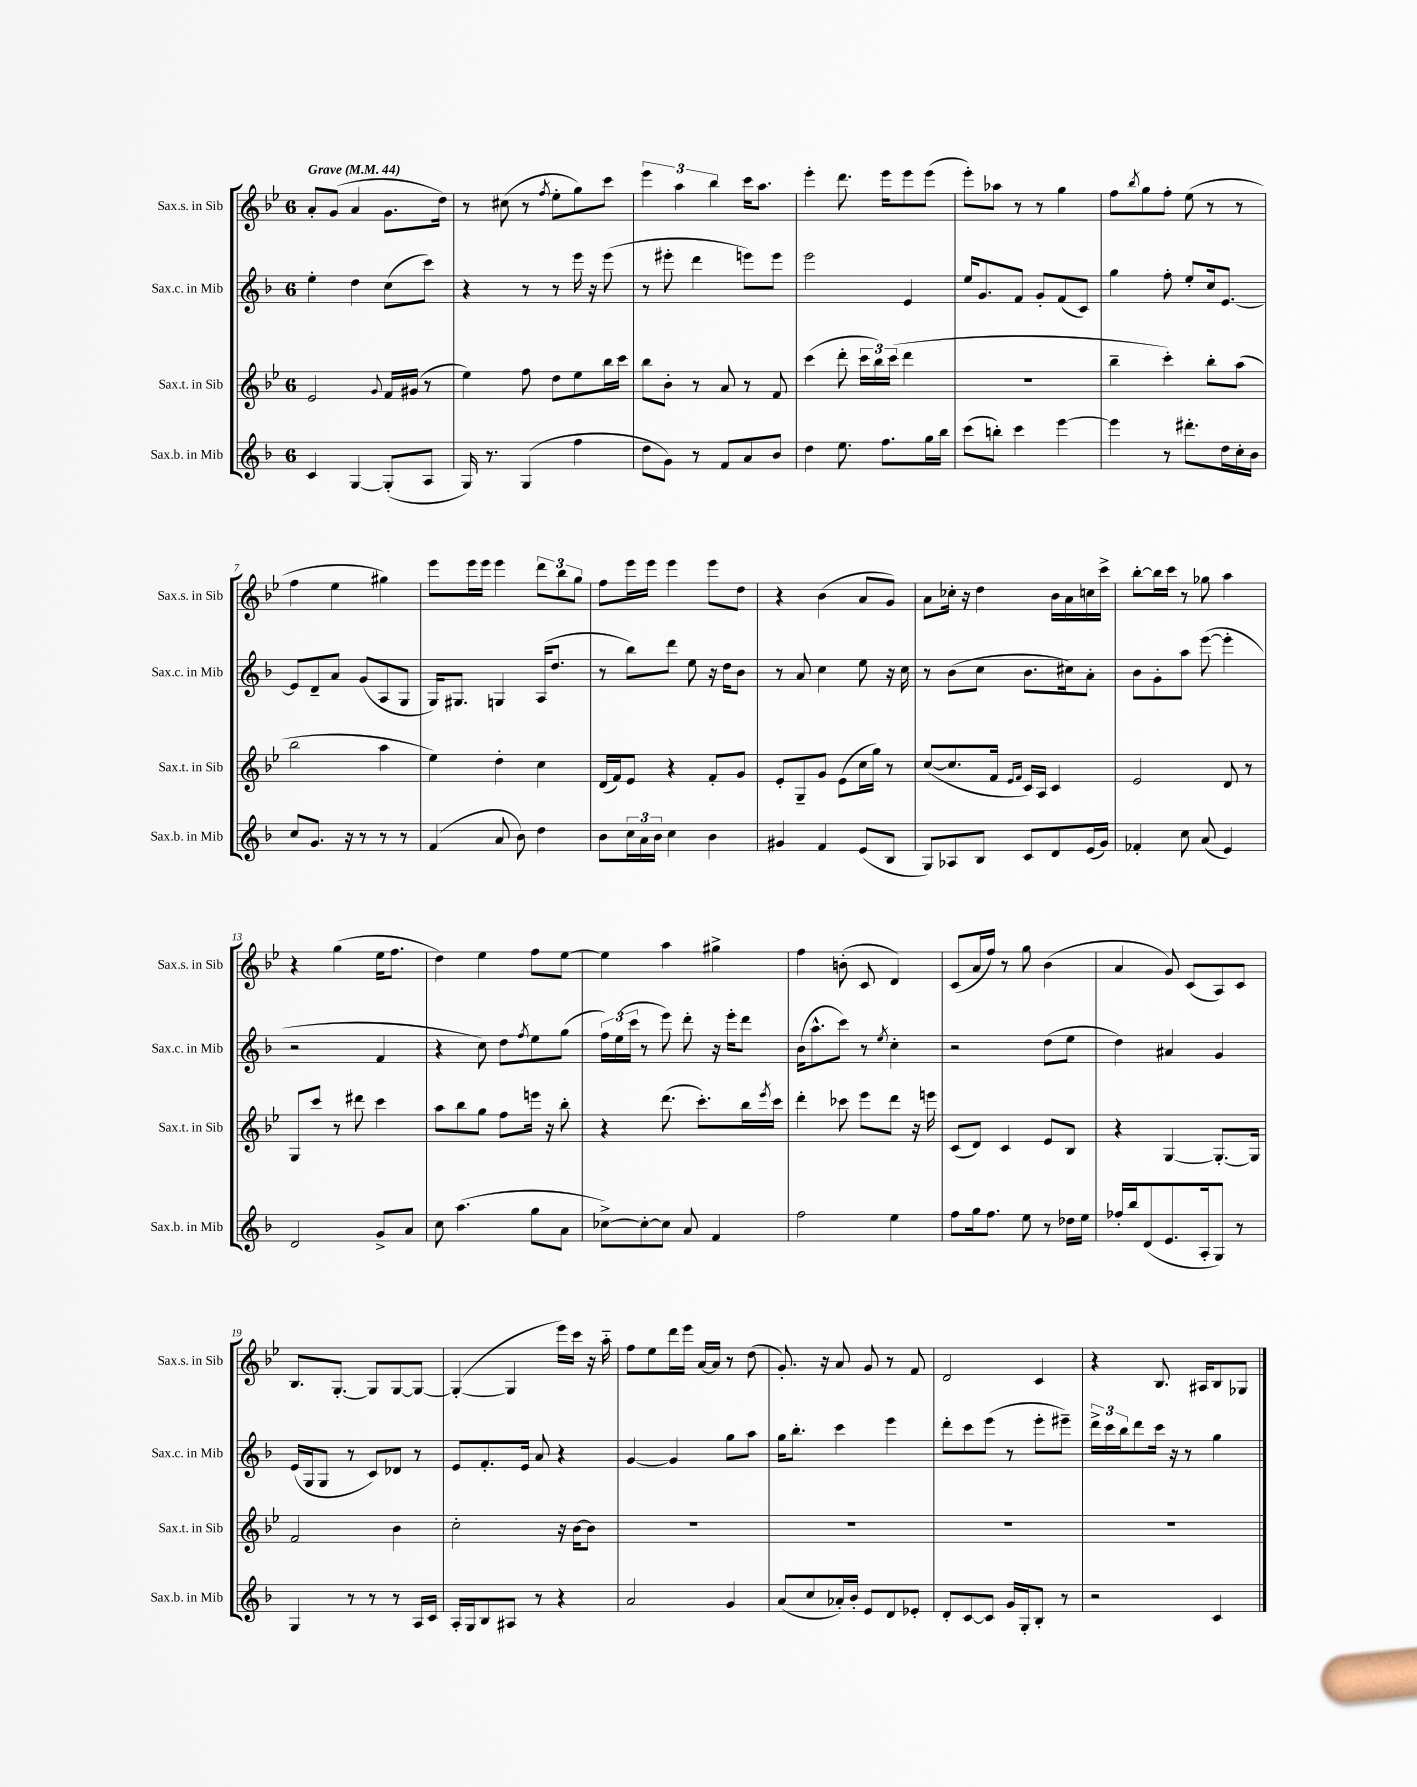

**kern	**kern	**kern	**kern
*staff4	*staff3	*staff2	*staff1
*clefG2	*clefG2	*clefG2	*clefG2
*k[b-]	*k[b-e-]	*k[b-]	*k[b-e-]
*M6/8	*M6/8	*M6/8	*M6/8
*MM44	*MM44	*MM44	*MM44
4c	2e-	4ee'	8a'
.	.	.	(8g
[4G	.	4dd	4a
.	8qqg	.	.
(8G']	16f	(8cc	8.g
.	(16g#	.	.
8A	8r	8ccc)	.
.	.	.	16dd)
=	=	=	=
16G)	4ee-)	4r	8r
8.r	.	.	.
.	.	.	(8cc#
(4G	8ff	8r	8r
.	.	.	8qff
.	8dd	8r	8ee-'
4ff	8ee-	16eee	8gg)
.	.	16r	.
.	16bb-	(8eee	8ccc
.	16ccc	.	.
=	=	=	=
8dd	8bb-	8r	6eee-
8g)	8b-'	8eee#'	.
.	.	.	6aa
8r	8r	4ddd	.
.	.	.	6bb-
8f	8a	.	.
8a	8r	8eee)	16ccc
.	.	.	8.aa
8b-	8f	8eee	.
=	=	=	=
4dd	(4ccc	2eee	4eee-'
8.ee	8ddd'	.	8.ddd
.	24ccc	.	.
.	24bb-)	.	.
8.ff	.	.	16eee-
.	(24ccc	.	.
.	4ddd	4e	8eee-
16gg	.	.	(8eee-
16bb-	.	.	.
=	=	=	=
(8ccc	2.r	16ee	8eee-')
.	.	8.g	.
8bb')	.	.	8aa-
4ccc	.	8f	8r
.	.	8g'	8r
[4eee	.	(8f	4gg
.	.	8c)	.
=	=	=	=
4eee]	4bb-~	4gg	8ff
.	.	.	8qbb-
.	.	.	8gg
8r	4ccc')	8ff'	8ff'
8.ddd#'	.	8ee'	(8ee-
.	8bb-'	16cc	8r
16dd	.	[8.e	.
16cc'	(8aa	.	8r
16b-	.	.	.
=	=	=	=
8cc	2bb-	8e]	4ff
8.g	.	8d~	.
.	.	8a	4ee-
16r	.	.	.
8r	.	(8g	.
8r	4aa	8A	4gg#)
8r	.	8G	.
=	=	=	=
(4f	4ee-)	16G)	8eee-
.	.	8.G#	.
.	.	.	16eee-
.	.	.	16eee-
8a	4dd'	4G	4eee-
8b-)	.	.	.
4dd	4cc	(16A	12ddd
.	.	8.dd	.
.	.	.	12bb-
.	.	.	12gg
=	=	=	=
8b-	(16d	8r	8ff
.	16f)	.	.
24cc	8e-	8bb-)	16eee-
24a	.	.	.
.	.	.	16eee-
24b-	.	.	.
4cc	4r	8ddd	4eee-
.	.	8ee	.
4b-	8f'	16r	8eee-
.	.	16dd	.
.	8g	8b-	8dd
=	=	=	=
4g#	8e-'	8r	4r
.	8G~	8a	.
4f	8g	4cc	(4b-
.	(8e-	.	.
(8e	16cc	8ee	8a
.	16gg)	.	.
8B-	8r	16r	8g)
.	.	16cc	.
=	=	=	=
8G)	([8cc	8r	8a
8A-	8.cc]	(8b-	16cc-'
.	.	.	16r
8B-	.	8cc	4dd
.	16f	.	.
.	16qqe-	.	.
.	16qqf	.	.
8c	16c)	8.b-	.
.	16A	.	.
8d	4c	.	16b-
.	.	16cc#)	16a
(16e	.	8a'	16cc
16g)	.	.	16ccc^
=	=	=	=
4f-'	2e-	8b-	[8bb-'
.	.	8g'	16bb-]
.	.	.	16ccc
8cc	.	8aa	8r
(8a	.	([8eee	8gg-
4e)	8d	4eee']	4aa
.	8r	.	.
=	=	=	=
2d	8G	2r	4r
.	8ccc	.	.
.	8r	.	(4gg
.	8ddd#	.	.
8g^	4ccc	4f	16ee-
.	.	.	8.ff
8a	.	.	.
=	=	=	=
8cc	8aa	4r	4dd)
(4.aa	8bb-	.	.
.	8gg	8cc)	4ee-
.	8ff	8dd	.
.	.	8qff	.
8gg	16eee	8ee	8ff
.	16r	.	.
8a	8bb-'	(8gg	[8ee-
=	=	=	=
[8cc-^)	4r	24ff)	4ee-]
.	.	(24ee	.
.	.	24ccc	.
8cc-'_	.	8r	.
8cc-]	(8.ddd	8eee)	4aa
8a	.	8ddd'	.
.	8.ccc')	.	.
4f	.	16r	4gg#^
.	.	16eee'	.
.	16bb-	8ddd	.
.	8qeee-	.	.
.	16ccc	.	.
=	=	=	=
2ff	4ddd'	(16b-	4ff
.	.	8.aa^^	.
.	8ccc-	8ccc)	(8b'
.	8eee-	8r	8c
.	.	8qee	.
4ee	8ddd	4cc'	4d)
.	16r	.	.
.	16eee	.	.
=	=	=	=
8ff	(8c	2r	(8c
16gg	8d)	.	16a
8.ff	.	.	16ff)
.	4c	.	8r
8ee	.	.	8gg
8r	8e-	(8dd	(4b-
16dd-	8B-	8ee	.
16ee	.	.	.
=	=	=	=
16ff-'	4r	4dd)	4a
16bb-	.	.	.
(8d	.	.	.
8.e	[4G	4a#	8g)
.	.	.	(8c
16A'	.	.	.
8G)	8.G'_	4g	8A)
8r	.	.	8c
.	16G]	.	.
=	=	=	=
4G	2f	(16e	8.B-
.	.	16G	.
.	.	8G	.
.	.	.	[8.G'
8r	.	8r	.
8r	.	8c)	8G]
8r	4b-	8d-	[8G
16A	.	8r	8G_
16c	.	.	.
=	=	=	=
16A'	2cc'	8e	(4G'_
16G	.	.	.
8B-	.	8.f'	.
8A#	.	.	4G]
.	.	16e	.
8r	.	8a	.
4r	16r	4r	16eee-)
.	[16b-	.	16ccc
.	8b-]	.	16r
.	.	.	16aa'~
=	=	=	=
2a	2.r	[4g	8ff
.	.	.	8ee-
.	.	4g]	16ddd
.	.	.	16eee-
.	.	.	[16a
.	.	.	16a]
4g	.	8gg	8r
.	.	8aa	(8dd
=	=	=	=
(8a	2.r	16gg	8.g')
.	.	8.bb-'	.
8cc	.	.	.
.	.	.	16r
16a-')	.	4ccc	8a
16b-'	.	.	.
8e	.	.	8g
8d	.	4eee	8r
8e-'	.	.	8f
=	=	=	=
8d'	2.r	8ddd'	2d
[8c	.	8ccc	.
8c]	.	(8eee	.
16g	.	8r	.
16G'	.	.	.
8B-'	.	8eee'	4c
8r	.	8eee#~)	.
=	=	=	=
2r	2.r	24ddd^	4r
.	.	24ccc	.
.	.	24bb-	.
.	.	8ddd	.
.	.	16ccc	8.B-
.	.	16r	.
.	.	8r	.
.	.	.	16A#
4c	.	4gg	8B-
.	.	.	8G-
==	==	==	==
*-	*-	*-	*-
